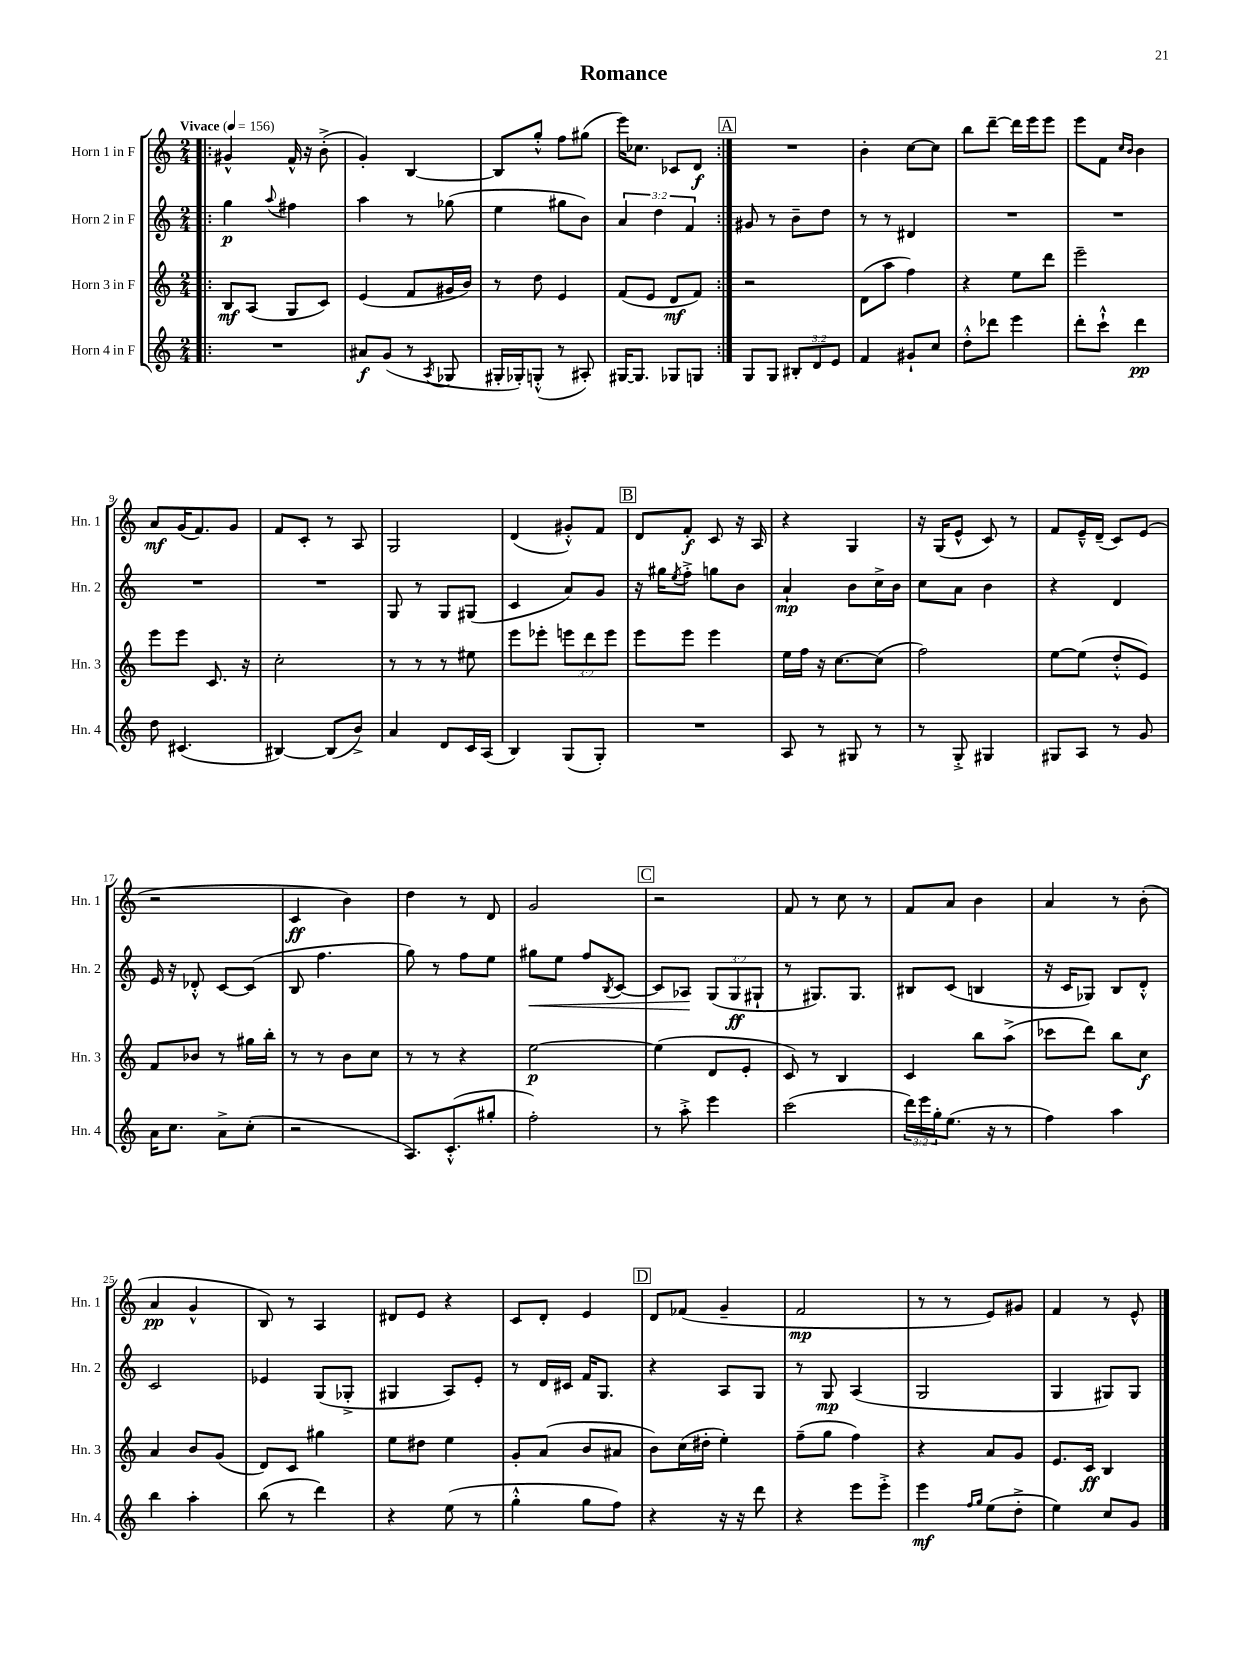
\header { title = "Romance" }
<<
\new StaffGroup <<
\new Staff = "s0" \with { instrumentName = "Horn 1 in F" shortInstrumentName = "Hn. 1" } {
    \clef treble \key c \major \numericTimeSignature \time 2/4 \tempo "Vivace" 4 = 156
    \repeat volta 2 { \bar ".|:" gis'4-^ f'16-^ r16 b'8-.->( |
    g'4-.) b4~ |
    b8 g''8-.-^ f''8 gis''8( |
    e'''16) ces''8. ces'8 d'8\f | }
    \mark \markup { \box "A" } R2 |
    b'4-. c''8~ c''8 |
    b''8 d'''8~-- d'''16 e'''16 e'''8 |
    e'''8 f'8 \grace { c''16 b'16 } b'4 |
    a'8\mf g'16( f'8.) g'8 |
    f'8 c'8-. r8 a8 |
    g2 |
    d'4( gis'8-.-^) f'8 |
    \mark \markup { \box "B" } d'8 f'8-.\f c'8 r16 a16 |
    r4 g4 |
    r16 g16( e'8-^ c'8) r8 |
    f'8 e'16---^ d'16--( c'8) e'8( |
    r2 |
    c'4\ff b'4) |
    d''4 r8 d'8 |
    g'2 |
    \mark \markup { \box "C" } r2 |
    f'8 r8 c''8 r8 |
    f'8 a'8 b'4 |
    a'4 r8 b'8-.( |
    a'4\pp g'4-^ |
    b8) r8 a4 |
    dis'8 e'8 r4 |
    c'8 d'8-. e'4 |
    \mark \markup { \box "D" } d'8 fes'8( g'4-- |
    f'2\mp |
    r8 r8 e'8) gis'8 |
    f'4 r8 e'8-^ \bar "|." |
}
\new Staff = "s1" \with { instrumentName = "Horn 2 in F" shortInstrumentName = "Hn. 2" } {
    \clef treble \key c \major \numericTimeSignature \time 2/4 \override Staff.TupletNumber.text = #tuplet-number::calc-fraction-text
    \repeat volta 2 { \bar ".|:" g''4\p \appoggiatura { a''8 } fis''4 |
    a''4 r8 ges''8( |
    e''4 gis''8 b'8) |
    \tuplet 3/2 { a'4 d''4 f'4 } | }
    \mark \markup { \box "A" } gis'8 r8 b'8-- d''8 |
    r8 r8 dis'4 |
    R2 |
    R2 |
    R2 |
    R2 |
    g8 r8 g8 gis8( |
    c'4 a'8) g'8 |
    \mark \markup { \box "B" } r16 gis''16 \acciaccatura { e''8 } f''8-.-> g''8 b'8 |
    a'4-!\mp b'8 c''16-> b'16 |
    c''8 a'8 b'4 |
    r4 d'4 |
    e'16 r16 des'8-.-^ c'8~ c'8( |
    b8 f''4. |
    g''8) r8 f''8 e''8 |
    gis''8\< e''8 f''8 \acciaccatura { b8 } c'8~ |
    \mark \markup { \box "C" } c'8 aes8\! \tuplet 3/2 { g8( g8\ff gis8-! } |
    r8 gis8.) gis8. |
    bis8 c'8( b4 |
    r16 c'16 ges8) b8 d'8-.-^ |
    c'2 |
    ees'4 g8( ges8-.-> |
    gis4 a8) e'8-. |
    r8 d'16 cis'16 f'16 g8. |
    \mark \markup { \box "D" } r4 a8 g8 |
    r8 g8\mp a4( |
    g2 |
    g4 gis8) gis8 \bar "|." |
}
\new Staff = "s2" \with { instrumentName = "Horn 3 in F" shortInstrumentName = "Hn. 3" } {
    \clef treble \key c \major \numericTimeSignature \time 2/4 \override Staff.TupletNumber.text = #tuplet-number::calc-fraction-text
    \repeat volta 2 { \bar ".|:" b8\mf a8( g8 c'8) |
    e'4( f'8 gis'16 b'16) |
    r8 d''8 e'4 |
    f'8( e'8 d'8\mf f'8) | }
    \mark \markup { \box "A" } r2 |
    d'8( a''8 f''4) |
    r4 e''8 d'''8 |
    e'''2-- |
    e'''8 e'''8 c'8. r16 |
    c''2-. |
    r8 r8 r8 eis''8 |
    e'''8 ees'''8-. \tuplet 3/2 { e'''8 d'''8 e'''8 } |
    \mark \markup { \box "B" } e'''8 e'''8 e'''4 |
    e''16 f''16 r16 c''8.~ c''8( |
    f''2) |
    e''8~ e''8( d''8-.-^ e'8) |
    f'8 bes'8 r8 gis''16 b''16-. |
    r8 r8 b'8 c''8 |
    r8 r8 r4 |
    e''2~\p |
    \mark \markup { \box "C" } e''4( d'8 e'8-. |
    c'8) r8 b4 |
    c'4 b''8 a''8->( |
    ces'''8 d'''8) b''8 c''8\f |
    a'4 b'8 g'8( |
    d'8) c'8 gis''4 |
    e''8 dis''8 e''4 |
    g'8-. a'8( b'8 ais'8 |
    \mark \markup { \box "D" } b'8) c''16( dis''16-. e''4-.) |
    f''8--( g''8 f''4) |
    r4 a'8 g'8 |
    e'8. c'16\ff b4 \bar "|." |
}
\new Staff = "s3" \with { instrumentName = "Horn 4 in F" shortInstrumentName = "Hn. 4" } {
    \clef treble \key c \major \numericTimeSignature \time 2/4 \override Staff.TupletNumber.text = #tuplet-number::calc-fraction-text
    \repeat volta 2 { \bar ".|:" R2 |
    ais'8\f g'8( r8 \acciaccatura { a8 } ges8 |
    gis16-. ges16-.) g8-.-^( r8 ais8-.) |
    gis16~ gis8. ges8 g8 | }
    \mark \markup { \box "A" } g8 g8 \tuplet 3/2 { bis8-. d'8 e'8 } |
    f'4 gis'8-! c''8 |
    d''8-.-^ des'''8 e'''4 |
    d'''8-. c'''8-!-^ d'''4\pp |
    d''8 cis'4.( |
    bis4~) bis8( b'8->) |
    a'4 d'8 c'16 a16( |
    b4) g8( g8-.) |
    \mark \markup { \box "B" } R2 |
    a8 r8 gis8 r8 |
    r8 g8-.-> gis4 |
    gis8 a8 r8 g'8 |
    a'16 c''8. a'8-> c''8-.( |
    r2 |
    a8.) c'8.-.-^( gis''8-. |
    f''2-.) |
    \mark \markup { \box "C" } r8 a''8-.-> e'''4 |
    c'''2( |
    \tuplet 3/2 { d'''16) e'''16 g''16-. } e''8.( r16 r8 |
    f''4) a''4 |
    b''4 a''4-. |
    b''8( r8 d'''4) |
    r4 e''8( r8 |
    g''4-.-^ g''8 f''8) |
    \mark \markup { \box "D" } r4 r16 r16 d'''8 |
    r4 e'''8 e'''8-.-> |
    e'''4\mf \grace { f''16 g''16 } e''8( d''8-.-> |
    e''4) c''8 g'8 \bar "|." |
}
>>
>>
